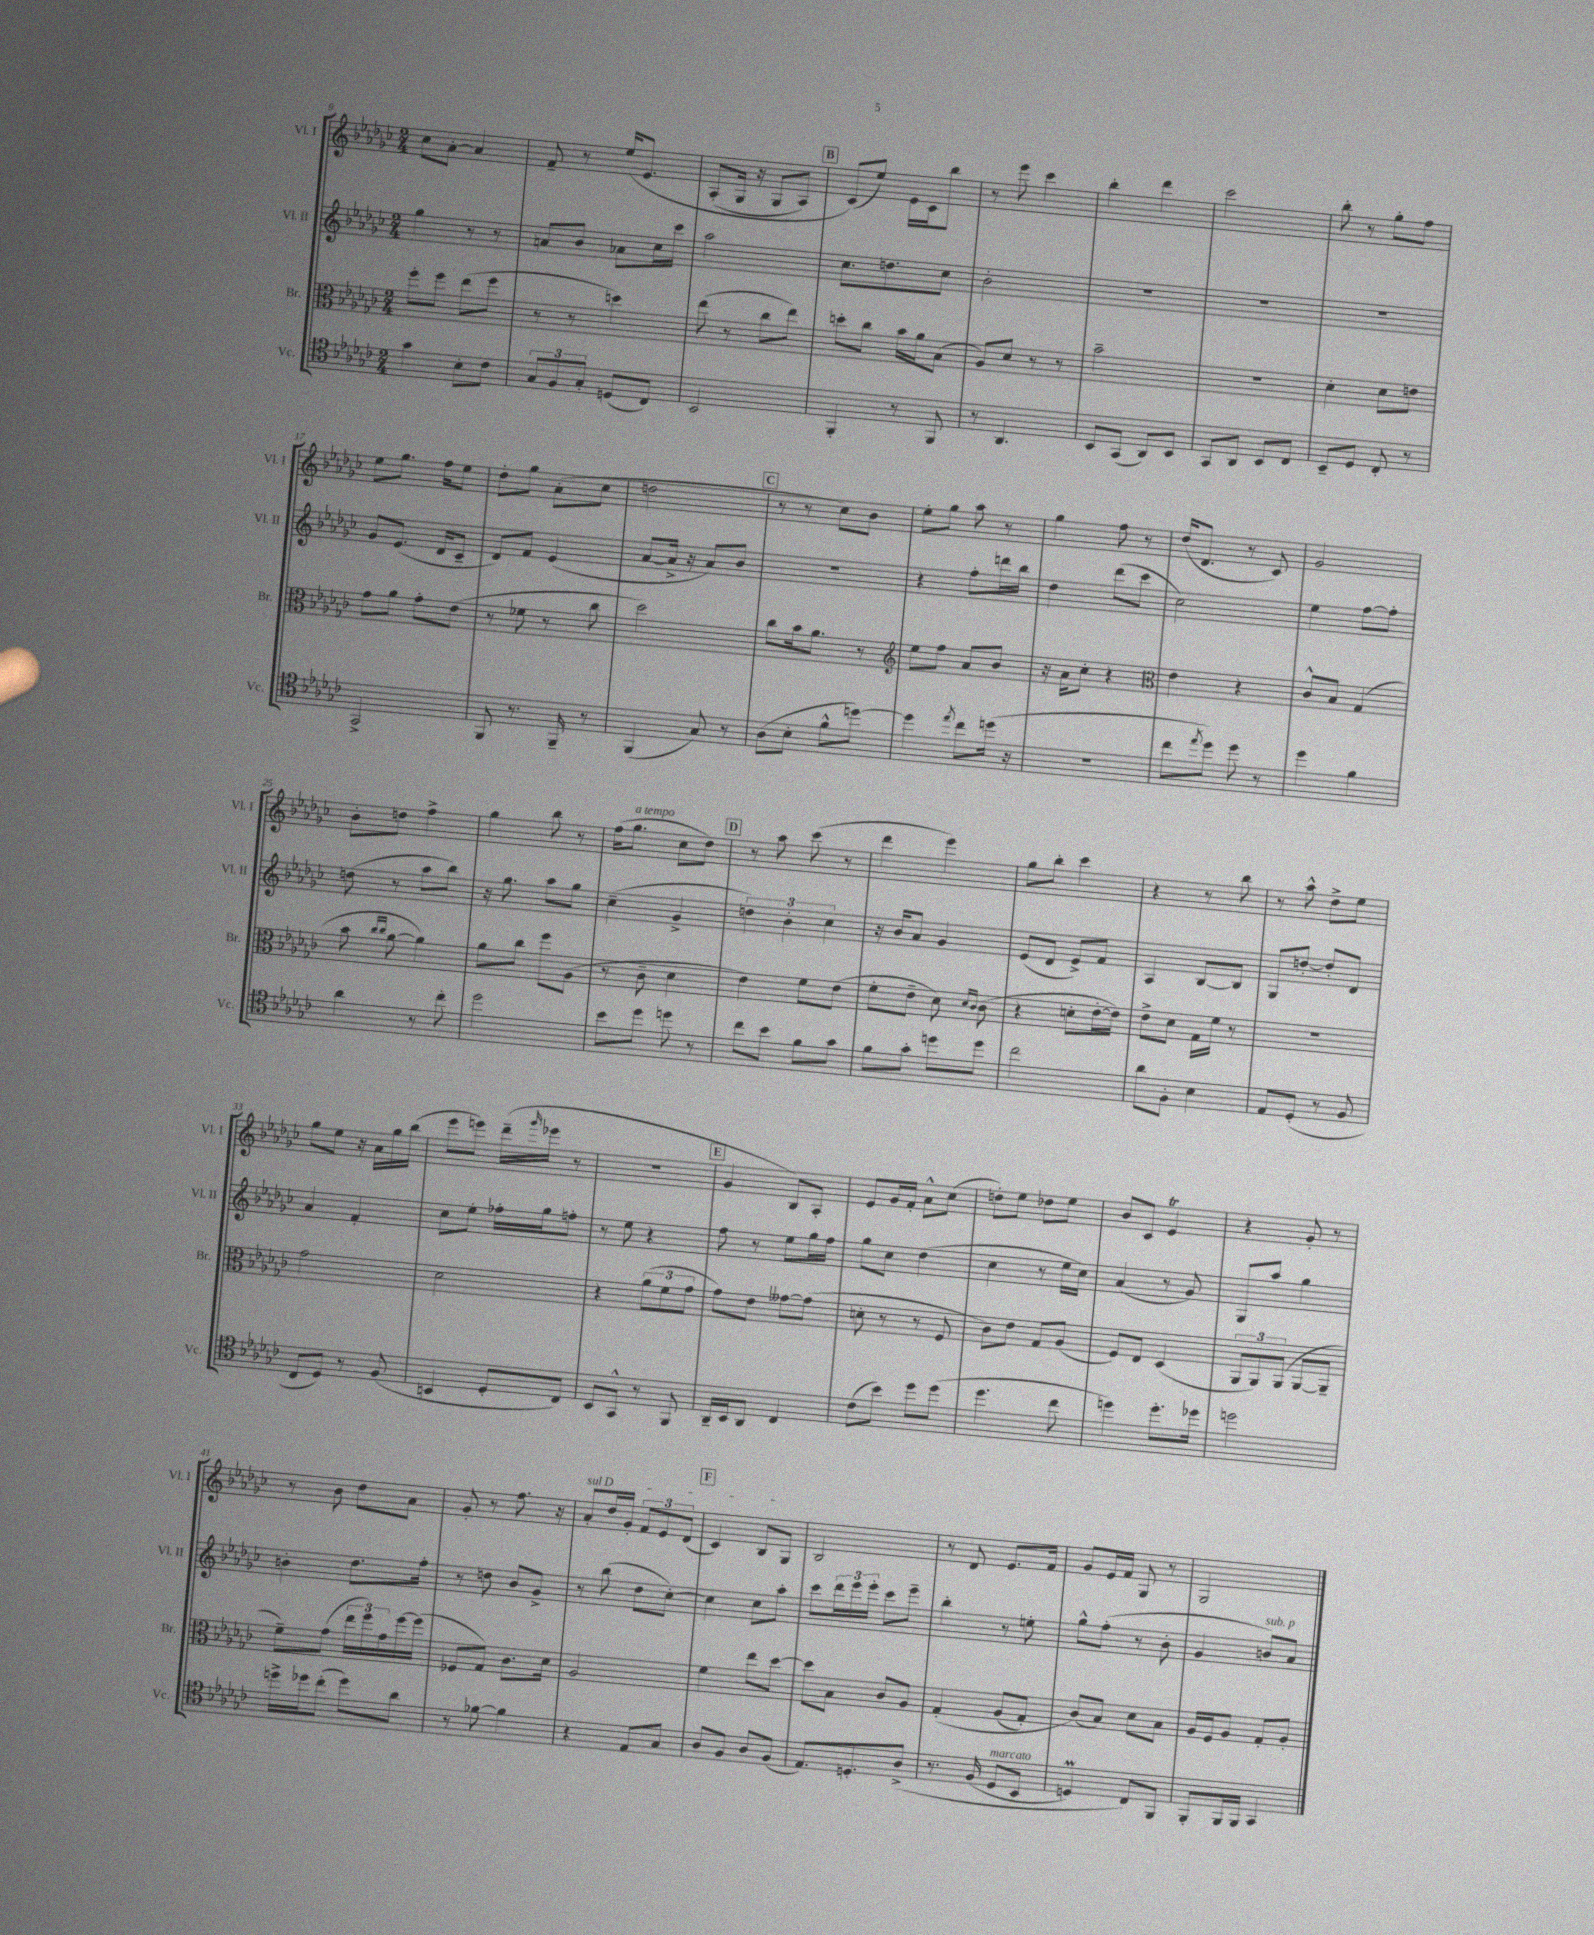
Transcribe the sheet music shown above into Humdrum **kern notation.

**kern	**kern	**kern	**kern
*staff4	*staff3	*staff2	*staff1
*clefC4	*clefC3	*clefG2	*clefG2
*k[b-e-a-d-g-c-]	*k[b-e-a-d-g-c-]	*k[b-e-a-d-g-c-]	*k[b-e-a-d-g-c-]
*M2/4	*M2/4	*M2/4	*M2/4
4g-\	8ff'\L	4gg-\	8cc-\L
.	8ff\J	.	[8a-'\J
8B-'\L	(8ee-\L	8r	4a-/]
8c-\J	8ff\J	8r	.
=	=	=	=
12G-/L	8r	8a/L	8f~/
12F/	.	.	.
.	8r	8b-/J	8r
12G-'/J	.	.	.
(8D/L	4dd\)	8a-\L	&(16ee-/LK
.	.	.	8.e-/J
8C-/J)	.	16cc-\L	.
.	.	16ccc-\JJ	.
=	=	=	=
2BB-/	(8ee-\	2aa-\	(8A-'/L
.	8r	.	16G-/Jk
.	.	.	16r
.	8cc-\L	.	8G-/L
.	8ee-\J)	.	8A-/J)
=	=	=	=
4FF'/	8dd'\L	8.cc-\L	(8c-/L&)
.	8cc-\J	.	8ee-/J)
.	.	8.dd\	.
8r	16b-\LL	.	16e-\LL
.	16a-\J	.	16c-\J
8FF/	(8B-\J	8cc-\J	8bb-\J
=	=	=	=
8r	8A-/L)	2b-'\	8r
4.AA-/	8d-/J	.	8eee-\
.	8r	.	4ccc-\
.	8r	.	.
=	=	=	=
8BB-/L	2b-~\	2r	4bb-'\
(8GG-/J	.	.	.
8AA-/L)	.	.	4ddd-\
8BB-/J	.	.	.
=	=	=	=
8GG-/L	2r	2r	2ccc-\
8AA-/J	.	.	.
8BB-/L	.	.	.
8C-/J	.	.	.
=	=	=	=
8BB-~/L	4d-'\	2r	8bb-'\
8D-/J	.	.	8r
8C-'/	8d-\L	.	8gg-'\L
8r	8e\J	.	8ff\J
=	=	=	=
2GG-^/	8g-\L	8g-/L	8ee-\L
.	8a-\J	(8.e-/J	8.gg-\J
.	8g-'\L	.	.
.	.	16d-/LK	16ff\LK
.	(8e-\J	8c-~/J	8ee-\J
=	=	=	=
8FF/	8r	8d-/L)	8dd-'\L
8.r	8f-\	8f/J	8gg-\J
.	8r	(4e-/	(8a-'\L
16FF~/	.	.	.
8r	8cc-\	.	8cc-\J
=	=	=	=
(4FF/	2dd-\)	[8a-/L	2dd\
.	.	16a-^/]Jk	.
.	.	16r	.
8G-/)	.	8a-/L)	.
8r	.	8b-/J	.
=	=	=	=
(8A-\L	8cc-\L	2r	8r
8B-'\J	16b-\k	.	8r
.	8.a-\J	.	.
8f^^\L	.	.	8cc-\L)
[8dd\J)	8r	.	8b-\J
=	=	=	=
*	*clefG2	*	*
4dd\]	8ee-\L	4r	8ee-'\L
.	8ff\J	.	8gg-\J
8qee-/	.	.	.
8cc-\L	8a-/L	8ff'\L	8aa-\
(16dd\Jk	8b-/J	16ddd\L	8r
16r	.	16bb-\JJ	.
=	=	=	=
2r	16r	4dd-\	4gg-\
.	16a-\LK	.	.
.	8cc-'\J	.	.
.	4r	(8ddd-\L	8ff\
.	.	8ccc-\J	8r
=	=	=	=
*	*clefC3	*	*
8cc-\L	4e-\	2cc-\)	(16dd-/LK
.	.	.	8.d-/J
8qee-/	.	.	.
8dd-\J)	.	.	.
8dd-\	4r	.	8r
8r	.	.	8c-/)
=	=	=	=
4dd-\	8c-^^/L	4ee-\	2g-/
.	8B-/J	.	.
4f\	(4G-/	[8ff\L	.
.	.	8ff'\]J	.
=	=	=	=
4a-\	8b-\	(8dd\	8b-'\L
.	16qqcc-/LL	.	.
.	16qqcc-/JJ	.	.
.	[8a-\	8r	8dd\J
8r	4a-\])	8aa-\L	4ff^\
8cc-'\	.	8bb-\J)	.
=	=	=	=
2dd-\	8a-\L	16r	4gg-\
.	.	8.gg-\	.
.	8cc-\J	.	.
.	8ff\L	8aa-\L	8bb-\
.	(8A-\J	8gg-\J	8r
=	=	=	=
8b-\L	8r	(4cc-~\	(16ff\LK
.	.	.	8.gg-\J
8dd-\J	8c-~\	.	.
8dd\	4d-\	4g-^/	8cc-\L
8r	.	.	8dd-\J)
=	=	=	=
8cc-\L	4e-\)	6dd\)	8r
8b-\J	.	.	8aa-\
.	.	6b-'\	.
8f\L	8f\L	.	(8ccc-\
.	.	6cc-\	.
8g-\J	(8e-\J	.	8r
=	=	=	=
8f\L	8f'\L	16r	4ddd-\
.	.	16b-/LK	.
8g-'\J	8e-~\J	8a-/J	.
8dd\L	8d-\)	4g-/	4eee-\)
.	16qqd-/LL	.	.
.	16qqc-/JJ	.	.
8dd\J	(8c-\	.	.
=	=	=	=
2cc-\	4r	(8e-/L	8gg-\L
.	.	8d-/J	8bb-'\J
.	8d'\L	8e-^/L)	4ccc-\
.	[16e-'\L	8f/J	.
.	16e-\]JJ)	.	.
=	=	=	=
8a-\L	8e-^\L	4A-/	4r
8F'\J	8d-\J	.	.
4B-\	16G-\LL	[8B-/L	8r
.	16f\JJ	.	.
.	8r	8B-/]J	8bb-\
=	=	=	=
8E-/L	2r	8G-/L	8r
(8D-'/J	.	[8dd'/J	8aa-^^\
8r	.	8dd'/]L	8dd-^\L
8F/	.	8d-/J	8ee-\J
=	=	=	=
8C-/L	2g-\	4a-/	8gg-\L
8D-/J)	.	.	8ee-\J
8r	.	4f'/	16r
.	.	.	16a-\LL
(8F/	.	.	16gg-\
.	.	.	(16bb-\JJ
=	=	=	=
4BB/	2d-\	8cc-\L	8eee-\L
.	.	8ee-'\J	8eee\J)
8D-'/L	.	16ff-'\LL	(16ddd-~\LL
.	.	.	16qqggg-/
.	.	16gg-\J	16eee-\JJ
8C-/J)	.	8ff'\J	8r
=	=	=	=
8BB-/L	4r	8r	2r
8GG-^^/J	.	8ee-\	.
8r	(12a-\L	4r	.
.	12f\	.	.
8FF/	.	.	.
.	12g-\J	.	.
=	=	=	=
16AA-~/LL	8g-\L)	8ff\	4g-/
16BB-/J	.	.	.
8AA-/J	8e-\J	8r	.
4C-/	[8g--\L	8ee-\L	8B-/L)
.	(8g--\]J	16gg-\L	8A-'/J
.	.	16ff\JJ	.
=	=	=	=
(8c-\L	8d'\	8gg-\L	8e-/L
8b-\J)	8r	8cc-\J	16g-/L
.	.	.	16f'/JJ
8dd-\L	8r	(4dd-\	8a-^^\L
(8dd-\J	8F/	.	(8cc-\J
=	=	=	=
4.dd-\	8c-\L)	4cc-\	8dd'\L)
.	8e-\J	.	8ee-\J
.	8G-/L	8r	8dd-\L
8cc-\	(8A-/J	16ee-\LL	8ee-\J
.	.	16cc-\JJ)	.
=	=	=	=
4dd\)	8F/L)	(4a-/	8b-/L
.	8E-/J	.	8c-/J
8.dd'\L	(4D-/	8r	4e-/
.	.	8g-/)	.
16dd-\Jk	.	.	.
=	=	=	=
2dd\	12AA-/L	8G-/L	4r
.	12AA-/)	.	.
.	.	8aa-/J	.
.	(12AA-/J	.	.
.	[8AA-/L	4gg-\	8g-'/
.	8AA-~/]J	.	8r
=	=	=	=
16dd^\LL	8f~\L)	4b'\	8r
16dd-\J	.	.	.
(8cc-'\J	(8g-\J	.	8b-\
8dd-\L)	24ee-\LL	8.dd-\L	8dd-\L
.	24ff\)	.	.
.	24g-\	.	.
8a-\J	[16ff\	.	8a-\J
.	(16ff\]JJ	16ff'\Jk	.
=	=	=	=
8r	8F-/L	8r	8g-'/
[8f-\	8G-/J)	8dd\	8r
4f-\]	8.c-\L	8b-/L	8.ff\
.	.	8g-^/J	.
.	16d-\Jk	.	16r
=	=	=	=
4r	2A-/	8r	8a-'/L
.	.	(8bb-\	16dd-/L
.	.	.	16g-'/JJ
8E-/L	.	8dd-\L	12f/L
.	.	.	12e-/
8G-/J	.	[8cc-'\J)	.
.	.	.	(12d-/J
=	=	=	=
8A-/L	4f\	4cc-\]	4c-/)
8F/J	.	.	.
8A-/L	8ee-\L	8cc-\L	8B-/L
(8F/J	[8dd-\J	8aa-'\J	8G-/J
=	=	=	=
8.E-/L)	8dd-\]L	8ccc-\L	2B-/
.	8B-\J	24ddd-\L	.
.	.	24eee-\	.
8.D'/	.	.	.
.	.	24eee-'\JJ	.
.	8c-/L	8ccc-\L	.
&(8A-^/J	8A-/J	8eee-~\J	.
=	=	=	=
8.r	&(4G-'/	4bb-'\	8r
.	.	.	8d-/
(16F/	.	.	.
8D-/L	(8A-/L	8r	8.e-/L
8BB-/J	8G-'/J)	8ee'\	.
.	.	.	16f/Jk
=	=	=	=
4D/)	(8c-/L&)	8gg-^^\L	8g-/L
.	8B-/J)	(8ff'\J	16e-/L
.	.	.	16f/JJ
8C-/L&)	8d-\L	8r	8G-/
8FF/J	8B-\J	8b-'\	8r
=	=	=	=
8FF'/L	16A-/LL	4g-/	2G-/
.	16F/J	.	.
16FF/L	8A-/J	.	.
16FF/JJ	.	.	.
4GG-/	8G-'/L	8b/L)	.
.	8A-'/J	8a-/J	.
==	==	==	==
*-	*-	*-	*-
